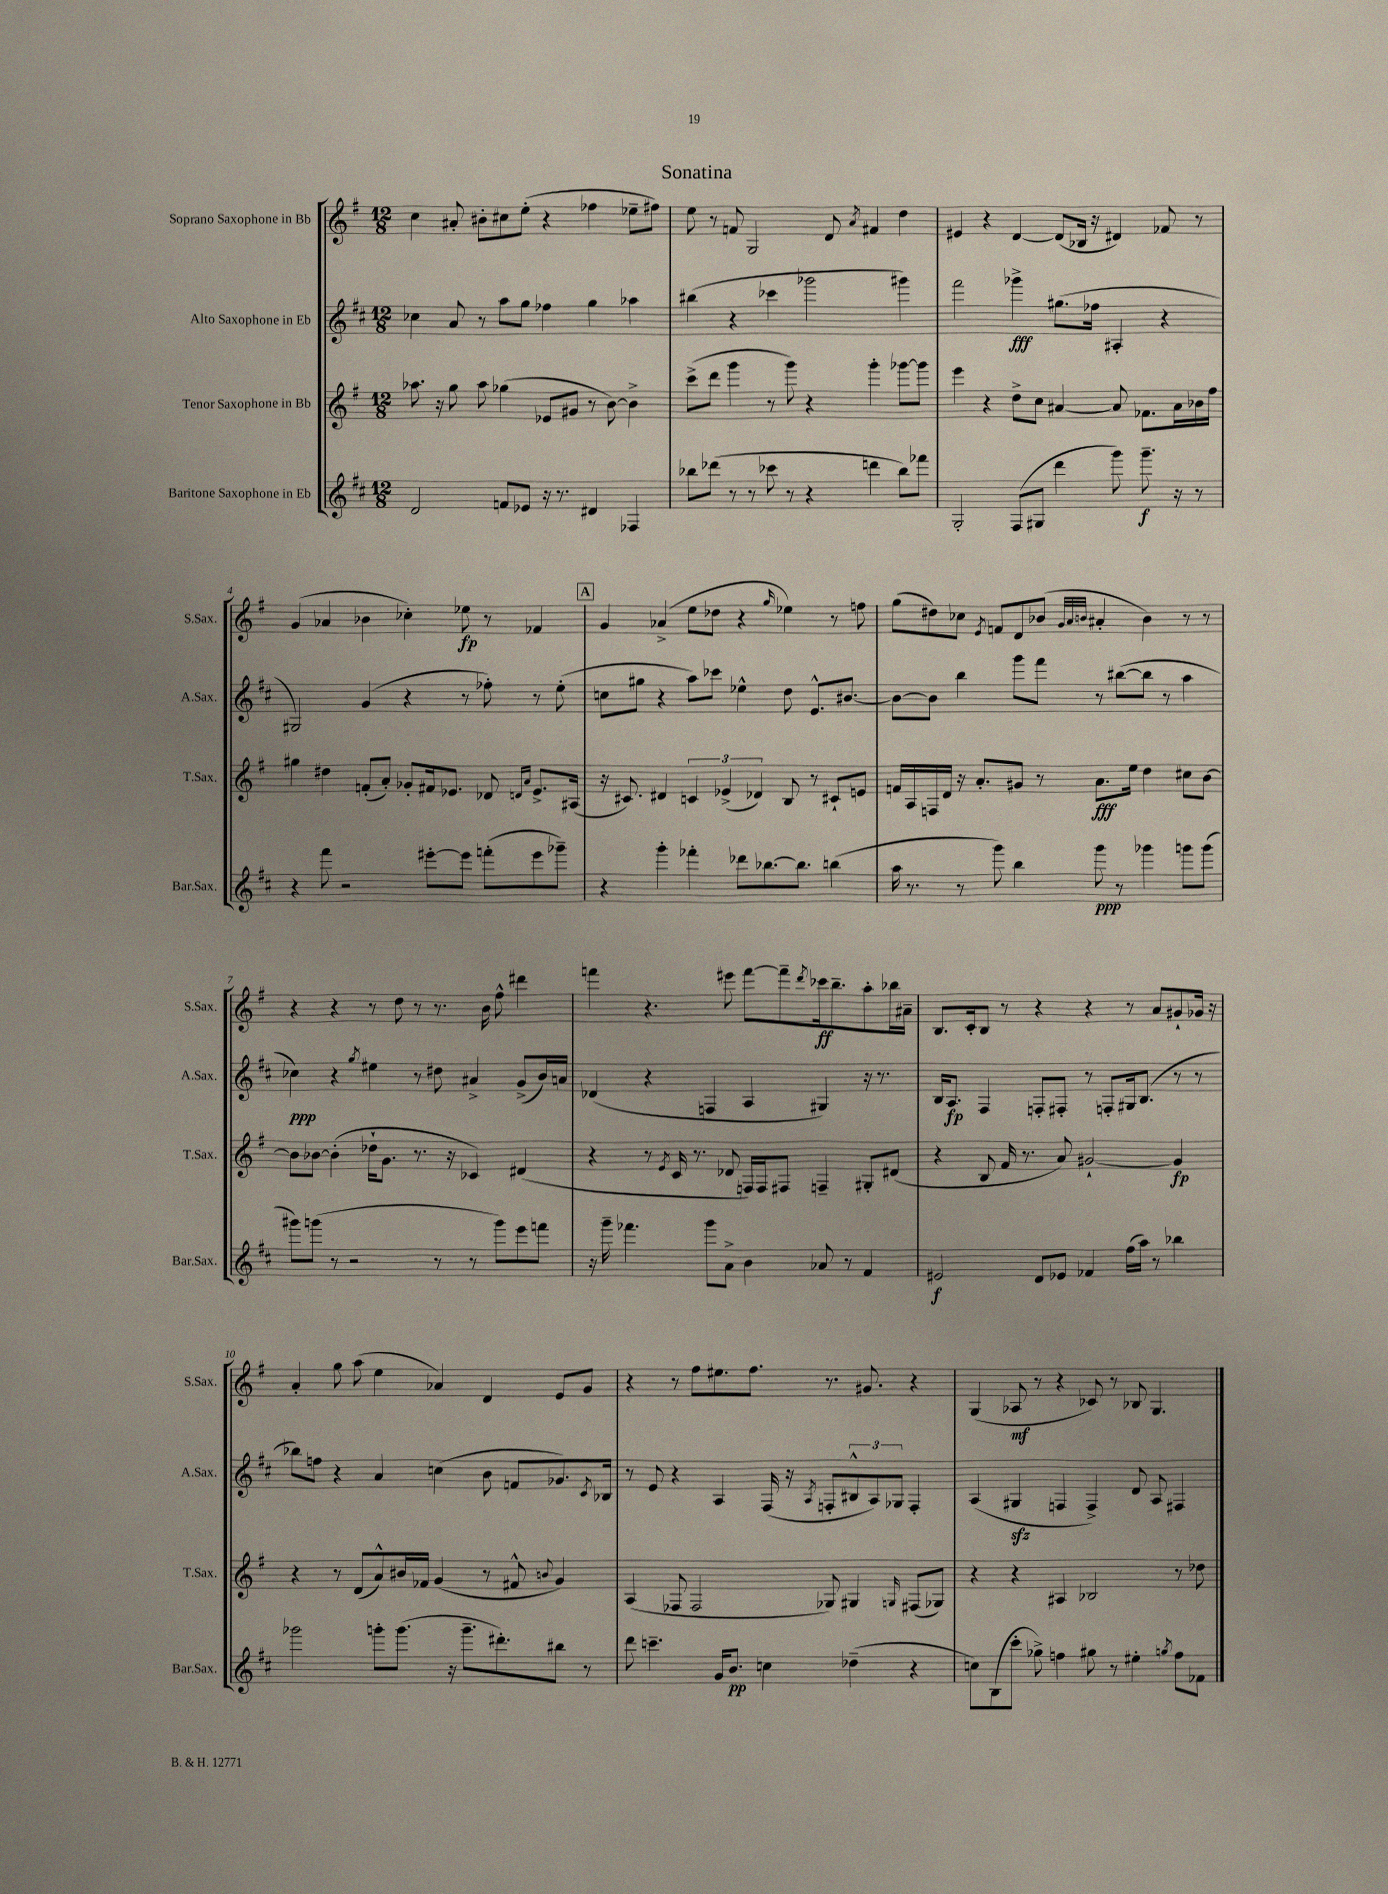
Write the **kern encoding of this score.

**kern	**kern	**kern	**kern
*staff4	*staff3	*staff2	*staff1
*clefG2	*clefG2	*clefG2	*clefG2
*k[f#c#]	*k[f#]	*k[f#c#]	*k[f#]
*M12/8	*M12/8	*M12/8	*M12/8
2d/	8.aa-\	4cc-\	4cc\
.	16r	.	.
.	8gg\	8a/	8a#'/
.	8aa-\	8r	8b#'\L
8f/L	(4gg-\	8aa\L	8cc#\
8e-/J	.	8gg\J	(8ee'\J
16r	8e-/L	4ff-\	4r
8.r	.	.	.
.	8g#/J	.	.
4d#/	8r	4gg\	4ff-\
.	[8b\)	.	.
4F-/	4b^\]	4aa-\	8ee-~\L
.	.	.	8ff#\J)
=	=	=	=
8bb-\L	(8ccc^\L	(4bb#\	8ee\
(8ddd-\J	8ddd\J	.	8r
8r	4ggg\	4r	8f/
8r	.	.	2G/
8ccc-\	8r	4ccc-\	.
8r	8ggg\)	.	.
4r	4r	2ggg-\	.
.	.	.	8d/
.	.	.	8qa/
4ddd\	4ggg'\	.	4f#/
8bb-\L)	[8ggg-\L	4ggg#\)	4dd\
8fff-\J	8ggg-\]J	.	.
=	=	=	=
2G'/	4eee\	2fff#\	4e#/
.	4r	.	4r
(8F#/L	8dd^\L	4ggg-^\	[4d/
8G#/J	8cc\J	.	.
4ddd\	[4a#/	(8.gg#\L	(8d/]L
.	.	.	16B-/Jk
.	.	16ff-\Jk	16r
8ggg\)	8a#/]	4A#'/	4d#/)
8.ggg~\	8.f-\L	.	.
.	.	4r	8f-/
16r	16a#\L	.	.
8r	16b-\	.	8r
.	16ff#\JJ	.	.
=	=	=	=
4r	4gg#\	2G#/)	(4g/
8fff#\	4dd#\	.	4a-/
2r	.	.	.
.	(8f'/L	(4g/	4b-\
.	8a'/J)	.	.
.	8g-'/L	4r	4cc-'\)
[8eee#'\L	16f#/k	.	.
.	8.e-/J	.	.
8eee#\]J	.	8r	8ee-\
(8fff'\L	8d-/	8ff-'\)	8r
.	16qqd/LL	.	.
.	16qqa/JJ	.	.
8eee#\	8.e-^/L	8r	4f-/
8ggg-~\J)	.	(8ee'\	.
.	(16A#/Jk	.	.
=	=	=	=
4r	16r	8cc\L	4g/
.	8.c#/)	.	.
.	.	8gg#\J	.
4ggg'\	4d#/	4r	(4a-^/
4fff-'\	6c/	8aa\L)	8ee\L
.	.	8ccc-\J	8dd-\J
.	(6e-^/	.	.
8ddd-\L	.	4ee-^^\	4r
.	6d-/)	.	.
[8.bb-\	.	.	.
.	.	.	16qqgg/
.	8B/	8dd\	4ee-\)
8.bb-\]J	.	.	.
.	8r	8.e^^/L	.
(4bb\	8c#`/L	.	8r
.	.	[8.b#/J	.
.	8e/J	.	8ff\
=	=	=	=
16aa\	16f/LL	8b#\_L	(8gg\L
8.r	16A/	.	.
.	16F/	8b#\]J	8dd#\)
.	16d/JJ	.	.
8r	16r	4bb\	8cc-\J
.	8.a'/L	.	.
.	.	.	8qe/
8ggg\)	.	.	8f/L
4bb\	8g#/J	8ggg\L	8d/
.	8r	8fff#\J	(8b-/J
.	.	.	32qqg/LLL
.	.	.	32qqa/
.	.	.	32qqb/JJJ
8ggg\	8.a\L	8r	4a#'/
8r	.	([8bb#\L	.
.	16ee\Jk	.	.
4ggg-\	4dd\	8bb#\]J	4b\)
.	.	8r	.
8ggg\L	8cc#\L	4aa\	8r
(8ggg\J	[8b\J	.	8r
=	=	=	=
8ggg#\L)	8b\]L	4cc-\)	4r
(8ggg\J	[8b-\J	.	.
8r	(4b-'\]	4r	4r
2r	.	.	.
.	.	8qgg/	.
.	16dd-`\LK	4ee#\	8r
.	8.g\J	.	.
.	.	.	8dd\
.	8.r	8r	8r
8r	.	8dd#\	8.r
.	16r	.	.
8r	4c-/)	4a#^/	.
.	.	.	16b\
8ggg\L)	.	.	8ff#^^\
8eee\	(4d#/	(8g^/L	4ddd#\
8fff\J	.	16b/L)	.
.	.	16a/JJ	.
=	=	=	=
16r	4r	(4d-/	4fff\
16ggg~\	.	.	.
4.fff-\	.	.	.
.	8r	4r	4.r
.	8qe/	.	.
.	16c/	.	.
.	8.r	.	.
8ggg\L	.	4F/	.
8a^\J	8d-/	.	8eee#\
4b\	16F/LL)	4A/	[8fff\L
.	16F/J	.	.
.	8F#/J	.	8fff~\]
.	.	.	8qddd/
8a-/	4F~/	4G#/)	16ccc-\k
.	.	.	8.bb~\
8r	.	.	.
4f#/	8G#'/L	16r	8aa'\
.	.	8.r	.
.	(8d#/J	.	16bb-\L
.	.	.	16a#~\JJ
=	=	=	=
2e#/	4r	16B/LK	8.B/L
.	.	8.A/J	.
.	.	.	16c'/k
.	8B/	4F#/	8B/J
.	16f#/	.	8r
.	8.r	.	.
8d/L	.	8F'/L	4r
8e-/J	8a/)	8F#'/J	.
4f-/	[2g#`/	8r	4r
.	.	8F'/L	.
(16ff#\LL	.	16G#/k	8r
16aa\JJ)	.	(8.B/J	.
8r	.	.	8a/L
4bb-\	4g#/]	8r	8g#`/
.	.	8r	16g-/Jk
.	.	.	16r
=	=	=	=
2ggg-\	4r	8bb-\L)	4a'/
.	.	8ff\J	.
.	8r	4r	8gg\
.	(8d/L	.	(8aa\
8ggg'\L	8a^^/)	4a/	4ee\
(8.ggg\J	16b#/L	.	.
.	16f-/JJ	.	.
.	(4g/	(4cc\	4a-/)
16r	.	.	.
8.ggg~\L	.	.	.
.	8r	8b\	4d/
8.ddd#'\)	.	.	.
.	8f#^^/	8f/L	.
.	8qqb/	.	.
8bb#\J	4g/)	8.g-/)	8e/L
8r	.	.	8g/J
.	.	8qc#/	.
.	.	16B-/Jk	.
=	=	=	=
8ddd\	(4A/	8r	4r
4.ccc~\	.	8e/	.
.	8F-/	4r	8r
.	2F-/	.	8ff#\L
16g/LK	.	4A/	8.ee#\
8.b/J	.	.	.
.	.	.	8.ff#\J
4cc\	.	(16F#/	.
.	.	16r	.
.	.	8qA/	.
.	8G-/)	8F'/L	8.r
(4dd-~\	4G#/	12B#^^/	.
.	.	.	8.g#/
.	.	12A/)	.
.	.	12G-/J	.
.	16qqG/	.	.
4r	(8F#/L	4F'/	4r
.	8G-/J)	.	.
=	=	=	=
8cc\L)	4r	(4A/	(4G/
(8B\	.	.	.
8ccc#'\J	4r	4G#/	8A-/
8gg-^\)	.	.	8r
4ff\	4A#/	4F/	4r
8gg#\	2B-/	4F^/)	8c-/)
8r	.	.	8r
4ee#'\	.	8d/	8B-/
.	.	8A/	4.G/
8qgg/	.	.	.
8ff\L	8r	4F#/	.
8f-\J	8dd-\	.	.
==	==	==	==
*-	*-	*-	*-
